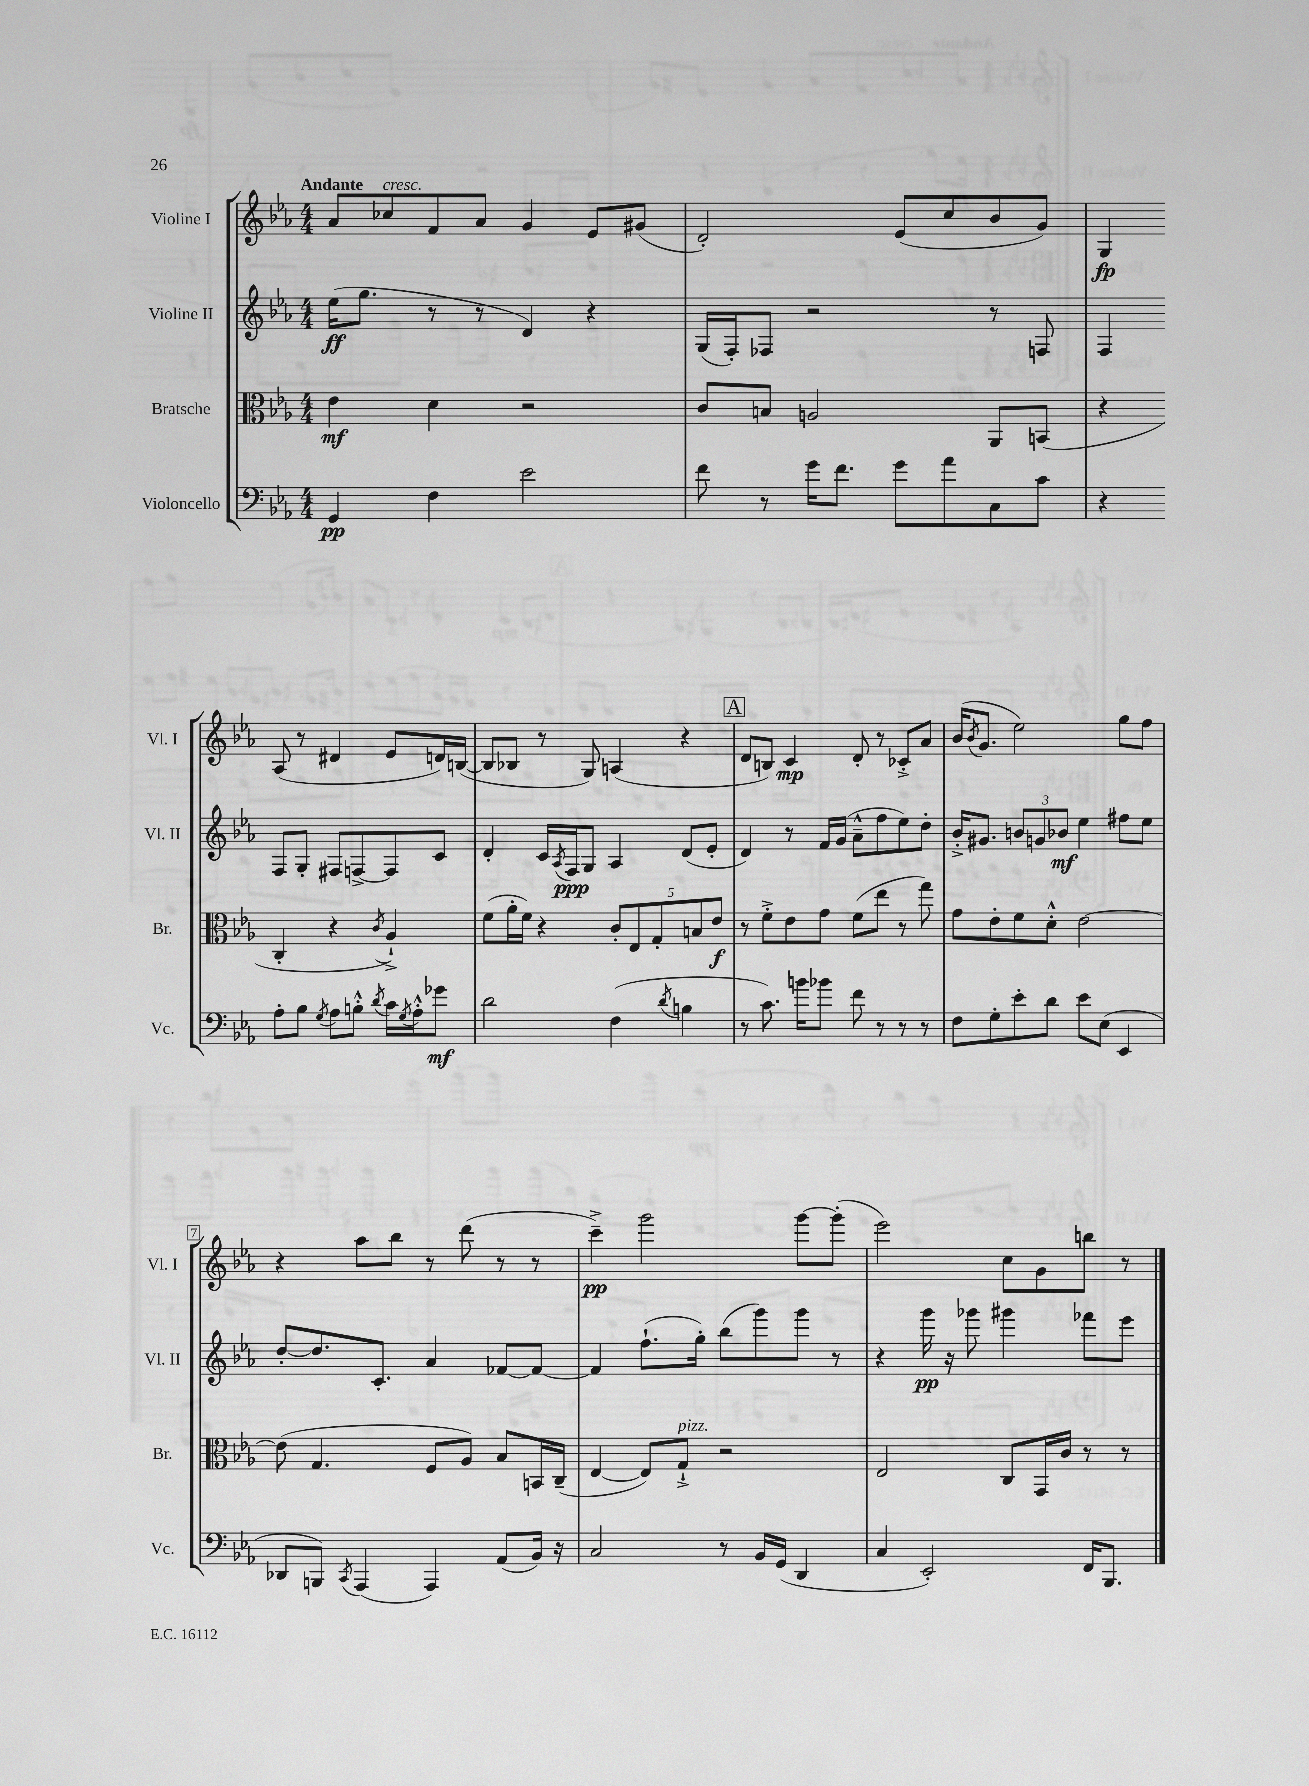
<<
\new StaffGroup <<
\new Staff = "s0" \with { instrumentName = "Violine I" shortInstrumentName = "Vl. I" } {
    \clef treble \key ees \major \numericTimeSignature \time 4/4 \tempo "Andante"
    aes'8 ces''8^\markup { \italic "cresc." } f'8 aes'8 g'4 ees'8 gis'8( |
    d'2-.) ees'8( c''8 bes'8 g'8) |
    g4\fp aes8( r8 dis'4 ees'8 d'16) b16~( |
    b8 bes8 r8 g8) a4( r4 |
    \mark \markup { \box "A" } d'8 b8) c'4\mp d'8-. r8 ces'8-.-> aes'8 |
    bes'16( \acciaccatura { bes'8 } g'8. ees''2) g''8 f''8 |
    r4 aes''8 bes''8 r8 d'''8( r8 r8 |
    c'''4--->\pp) g'''2 g'''8~ g'''8-.( |
    ees'''2) c''8 g'8 b''8 r8 \bar "|." |
}
\new Staff = "s1" \with { instrumentName = "Violine II" shortInstrumentName = "Vl. II" } {
    \clef treble \key ees \major \numericTimeSignature \time 4/4
    ees''16\ff( g''8. r8 r8 d'4) r4 |
    g16( f16-.) fes8 r2 r8 f8 |
    f4 f8 g8-. fis8 f8~-> f8 c'8 |
    d'4-. c'16 \acciaccatura { aes8 } f16\ppp g8 aes4 d'8( ees'8-. |
    \mark \markup { \box "A" } d'4) r8 f'16 g'16( aes'8---^ f''8 ees''8) d''8-. |
    bes'16-.-> gis'8. \tuplet 3/2 { b'8 g'8 bes'8\mf } ees''4 fis''8 ees''8 |
    d''8~-. d''8. c'8.-. aes'4 fes'8~ fes'8~ |
    fes'4 f''8.-!( g''16-.) bes''8( g'''8) g'''8 r8 |
    r4 g'''16\pp r16 ges'''8 gis'''4 fes'''8 ees'''8 \bar "|." |
}
\new Staff = "s2" \with { instrumentName = "Bratsche" shortInstrumentName = "Br." } {
    \clef alto \key ees \major \numericTimeSignature \time 4/4
    ees'4\mf d'4 r2 |
    c'8 b8 a2 aes,8 b,8( |
    r4 c4-. r4 \acciaccatura { c'8 } aes4-!->) |
    f'8( aes'16-. f'16) r4 \tuplet 5/4 { c'8-. ees8 g8-. b8 ees'8\f } |
    \mark \markup { \box "A" } r8 f'8-.-> ees'8 g'8 f'8( ees''8 r8 g''8) |
    g'8 ees'8-. f'8 d'8-.-^ ees'2~ |
    ees'8( g4. f8 aes8) bes8 b,16 c16--( |
    ees4~ ees8) g8-!->^\markup { \italic "pizz." } r2 |
    ees2 c8 g,16 c'16 r8 r8 \bar "|." |
}
\new Staff = "s3" \with { instrumentName = "Violoncello" shortInstrumentName = "Vc." } {
    \clef bass \key ees \major \numericTimeSignature \time 4/4
    g,4\pp f4 ees'2 |
    f'8 r8 g'16 f'8. g'8 aes'8 c8 c'8 |
    r4 aes8-. bes8 \acciaccatura { g8 } aes8 b8-.-^ \acciaccatura { d'8 } c'16 \acciaccatura { g8 } aes16-.-^ ges'8\mf |
    d'2 f4( \acciaccatura { d'8 } b4 |
    \mark \markup { \box "A" } r8 c'8.) b'16 bes'8 f'8 r8 r8 r8 |
    f8 g8-. ees'8-. d'8 ees'8 ees8( ees,4 |
    des,8 b,,8) \acciaccatura { c,8 } aes,,4( aes,,4) aes,8( bes,16) r16 |
    c2 r8 bes,16 g,16( d,4 |
    c4 ees,2-.) f,16 bes,,8. \bar "|." |
}
>>
>>
\layout { \context { \Score \override BarNumber.stencil = #(make-stencil-boxer 0.1 0.3 ly:text-interface::print) } }
